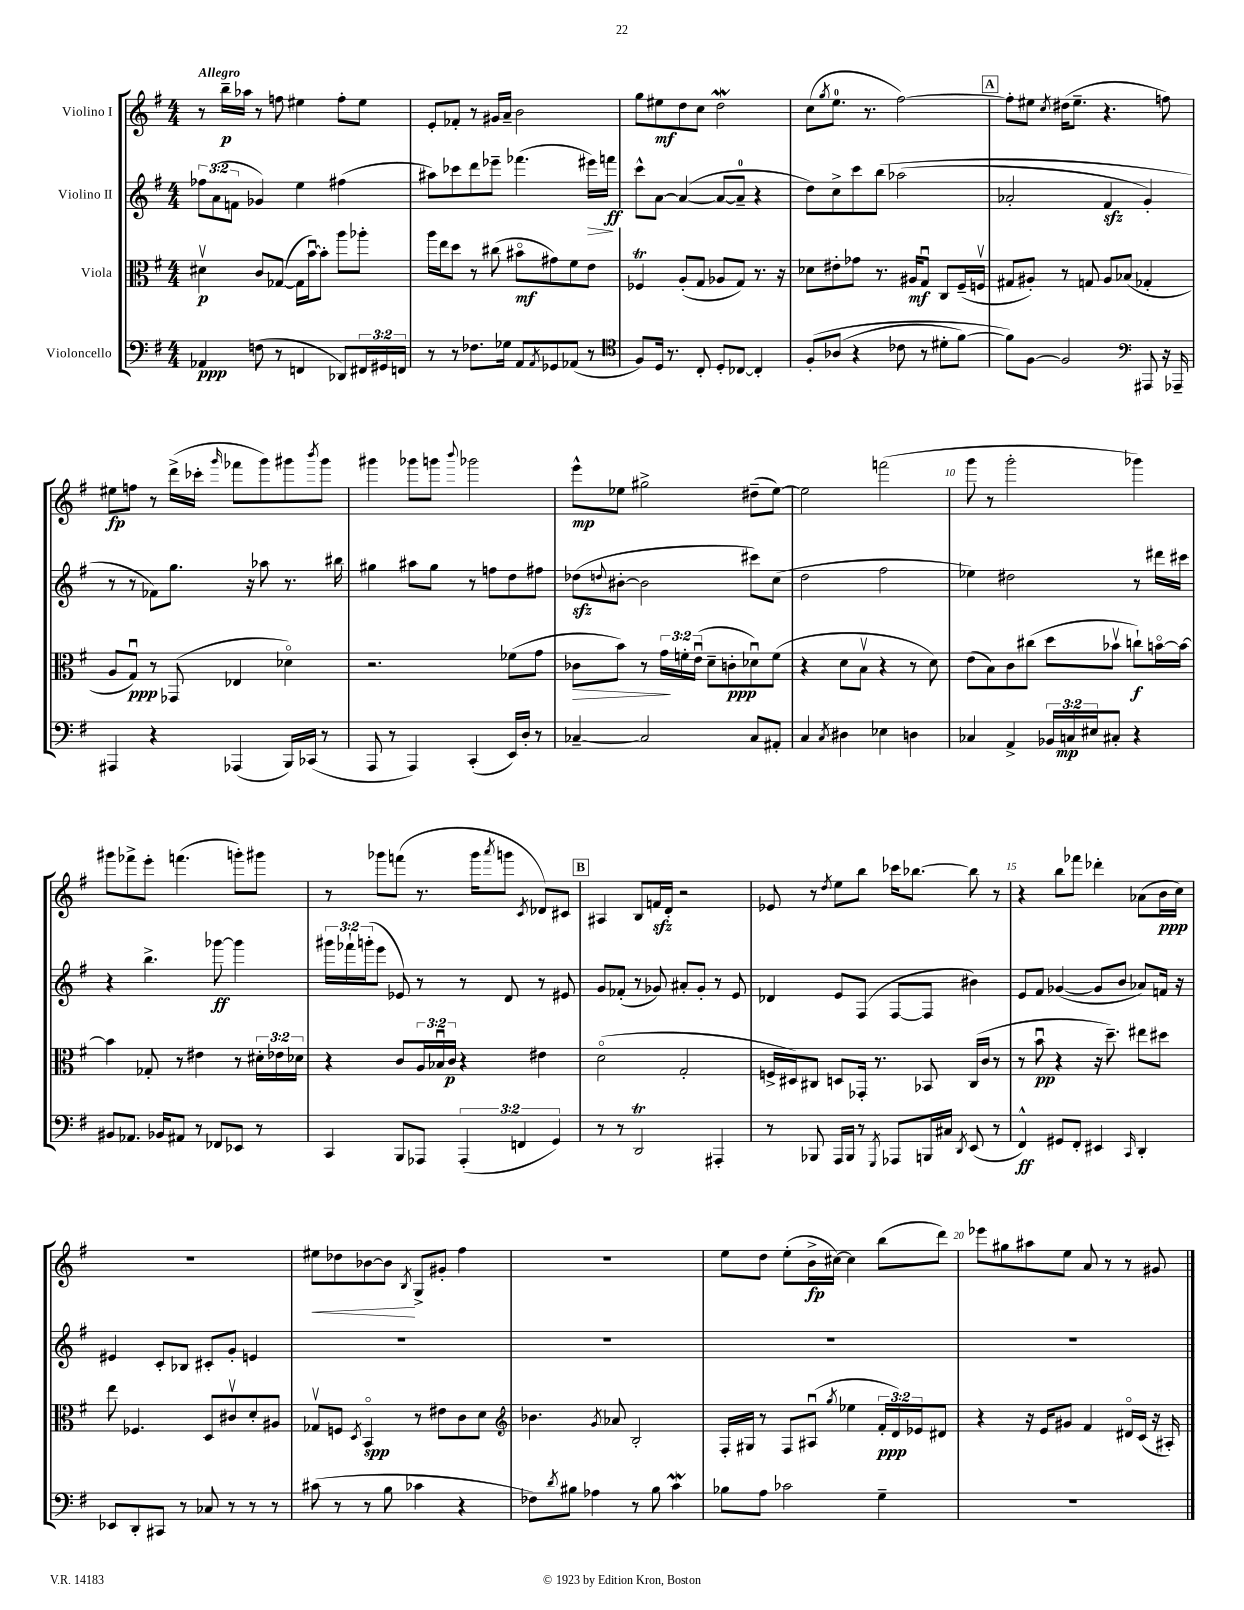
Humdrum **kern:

**kern	**dynam	**kern	**dynam	**kern	**dynam	**kern	**dynam
*part4	*part4	*part3	*part3	*part2	*part2	*part1	*part1
*staff4	*staff4	*staff3	*staff3	*staff2	*staff2	*staff1	*staff1
*I"Violoncello	*	*I"Viola	*	*I"Violino II	*	*I"Violino I	*
*clefF4	*	*clefC3	*	*clefG2	*	*clefG2	*
*k[f#]	*	*k[f#]	*	*k[f#]	*	*k[f#]	*
*M4/4	*	*M4/4	*	*M4/4	*	*M4/4	*
=1	=1	=1	=1	=1	=1	=1	=1
!	!	!	!	!	!	!LO:TX:a:B:t=Allegro	!
4AA-X/	ppp	4d#Xv\	p	12ff-X\L	.	8r	.
.	.	.	.	(12a\	.	.	.
.	.	.	.	.	.	16bb~\LL	p
.	.	.	.	12fn\J	.	.	.
.	.	.	.	.	.	16aa-X\JJ	.
(8Fn\	.	8c/L	.	4g-X/)	.	8r	.
8r	.	([8G-X/J	.	.	.	8ffn\	.
4FFn/	.	16G-\LL]	.	4ee\	.	4ee#X\	.
.	.	[16bu\J)	.	.	.	.	.
.	.	8b'\J]	.	.	.	.	.
8DD-X/L)	.	8aa\L	.	(4ff#X\	.	8ff'\L	.
24FF#X/L	.	8aa-X'\J	.	.	.	8ee#\J	.
24GG#X/	.	.	.	.	.	.	.
24FFn/JJ	.	.	.	.	.	.	.
=2	=2	=2	=2	=2	=2	=2	=2
8r	.	16aa\LL	.	8aa#X\L)	.	8e'/L	.
.	.	16ee\J	.	.	.	.	.
8r	.	8dd\J	.	8ccc-X\	.	8f-X'/J	.
8.F-X\L	.	8r	.	8ddd\	.	8r	.
.	.	(8cc#X\	.	8eee-X~\J	.	16g#X/LL	.
16G-X\Jk	.	.	.	.	.	16a~/JJ	.
8AA/L	.	8b#X\L	mf	(4.fff-X\	.	2b\	.
8qAA/	.	.	.	.	.	.	.
8GG-X/	.	8g#X\)	.	.	.	.	.
(8AA-X/J	.	8f#\	.	.	.	.	.
!	!	!	!	!	!LO:HP:b	!	!
8r	.	8e\J	.	16eee#X\LL)	>	.	.
.	.	.	.	16fffn\JJ	ff	.	.
.	.	.	.	.	]	.	.
=3	=3	=3	=3	=3	=3	=3	=3
*clefC4	*	*	*	*	*	*	*
8F#/L)	.	4F-XT/	.	8ccc^^\L	.	8gg\L	.
16D/Jk	.	.	.	[8a\J	.	8ee#X\	mf
8.r	.	.	.	.	.	.	.
.	.	(8A'/L	.	(4a/_	.	8dd\	.
8C'/	.	8G/J	.	.	.	8cc\J	.
8D'/L	.	8A-X/L	.	8a/L_	.	2ddW\	.
[8C-X/J	.	8G/J)	.	8a~/J]	.	.	.
4C-'/]	.	8.r	.	4r	.	.	.
.	.	16r	.	.	.	.	.
=4	=4	=4	=4	=4	=4	=4	=4
(8F#'/L	.	8d-X\L	.	8dd\L)	.	(8cc\L	.
.	.	.	.	.	.	8qgg/	.
(8A-X/J	.	8e#X'\	.	8cc^\	.	8.ee\J	.
4r	.	8g-X\J	.	8ccc\	.	.	.
.	.	.	.	.	.	8.r	.
.	.	8.r	.	(8bb\J	.	.	.
8c-X\	.	.	.	(2aa-X\	.	[2ff#\)	.
.	.	16A#X/KL	mf	.	.	.	.
8r	.	8Gu/J	.	.	.	.	.
8d#X'\L	.	8C/L	.	.	.	.	.
[8f#\J)	.	(16F#~/L	.	.	.	.	.
.	.	16Fnv/JJ	.	.	.	.	.
!!LO:REH:place=s1:t=A
=5	=5	=5	=5	=5	=5	=5	=5
8f#\L])	.	8G#X/L	.	2a-X'/	.	8ff#'\L]	.
[8F#\J	.	8A#X'/J)	.	.	.	8ee#X\J	.
.	.	.	.	.	.	8qcc/	.
2F#/]	.	8r	.	.	.	(16dd#X\KL	.
.	.	.	.	.	.	8.ee#~\J	.
.	.	8Gn/	.	.	.	.	.
.	.	8A#/L	.	4f#zz/	.	4.r	.
.	.	(8B-X/J	.	.	.	.	.
*clefF4	*	*	*	*	*	*	*
8AAA#X/	.	4G-X'/	.	4g'/)	.	.	.
16r	.	.	.	.	.	8ffn\)	.
16AAA-X~/	.	.	.	.	.	.	.
!!LO:LB:g=z
=6	=6	=6	=6	=6	=6	=6	=6
4AAA#X/	.	8A/L	.	8r	.	8ee#X\L	fp
.	.	8Gu/J)	ppp	8r	.	8ffn\J	.
4r	.	8r	.	8f-X\L)	.	8r	.
.	.	(8GG-X/	.	8.gg\J	.	(16ddd^\LL	.
.	.	.	.	.	.	16ccc-X'\JJ	.
.	.	.	.	.	.	16qqggg/	.
(4AAA-X/	.	4E-X/	.	.	.	8fff-X\L	.
.	.	.	.	16r	.	.	.
.	.	.	.	8aa-X\	.	8ggg\)	.
16BBB/LL)	.	4d-X\)	.	8.r	.	8ggg#X\	.
(16CC-X/JJ	.	.	.	.	.	.	.
.	.	.	.	.	.	8qbbb/	.
8r	.	.	.	.	.	8ggg#\J	.
.	.	.	.	16bb#X\	.	.	.
=7	=7	=7	=7	=7	=7	=7	=7
8AAA/	.	2.r	.	4gg#X\	.	4ggg#X\	.
8r	.	.	.	.	.	.	.
4AAA/)	.	.	.	8aa#X\L	.	8ggg-X\L	.
.	.	.	.	8gg#\J	.	8gggn\J	.
.	.	.	.	.	.	8qqbbb/	.
(4CC'/	.	.	.	8r	.	2ggg-X\	.
.	.	.	.	8ffn\L	.	.	.
16EE/LL)	.	(8f-X\L	.	8dd\	.	.	.
16D'/JJ	.	.	.	.	.	.	.
8r	.	8g\J	.	8ff#X\J	.	.	.
=8	=8	=8	=8	=8	=8	=8	=8
!	!	!	!LO:HP:b	!	!	!	!
[4C-X~/	.	8c-X\L	>	(8dd-Xzz\L	.	8eee^^\L	mp
.	.	.	.	8qqddn/	.	.	.
.	.	8b\J)	.	[8b#X'\J	.	8ee-X\J	.
2C-/]	.	8r	.	2b#\]	.	2gg#X^\	.
.	.	24g\LL	.	.	.	.	.
.	.	24fn'\	]	.	.	.	.
.	.	(24eu\JJ	.	.	.	.	.
.	.	8d~\L	.	.	.	.	.
.	.	8cn'\	ppp	.	.	.	.
8C-/L	.	8d-Xu\)	.	8ccc#X\L)	.	(8dd#X~\L	.
8AA#X'/J	.	(8f\J	.	(8cc\J	.	[8ee-\J)	.
=9	=9	=9	=9	=9	=9	=9	=9
4C/	.	4r	.	2dd\	.	2ee-\]	.
8qC/	.	.	.	.	.	.	.
4D#X\	.	8d\L	.	.	.	.	.
.	.	8Bv\J	.	.	.	.	.
4E-X\	.	4r	.	2ff#\	.	(2fffn\	.
4Dn\	.	8r	.	.	.	.	.
.	.	8d\)	.	.	.	.	.
=10	=10	=10	=10	=10	=10	=10	=10
4C-X/	.	(8e\L	.	4ee-X\)	.	8ggg\	.
.	.	8B\)	.	.	.	8r	.
4AA^/	.	8c\	.	2dd#X\	.	2ggg'\	.
.	.	(8cc#X\J	.	.	.	.	.
24BB-X/LL	.	8dd\L	.	.	.	.	.
24Cn/	mp	.	.	.	.	.	.
24E#X/J	.	.	.	.	.	.	.
8C#X'/J	.	8b-Xv\J	.	.	.	.	.
4r	.	8ccn`\L)	f	8r	.	4ggg-X\)	.
.	.	[16bn\L	.	16ddd#X\LL	.	.	.
.	.	16b\JJ_	.	16ccc#X\JJ	.	.	.
!!LO:LB:g=z
=11	=11	=11	=11	=11	=11	=11	=11
8BB#X/L	.	4b\]	.	4r	.	8ggg#X\L	.
8.AA-X/J	.	.	.	.	.	8fff-X^\	.
.	.	8G-X'/	.	4.bb^\	.	8eee'\J	.
16BB-X/KL	.	.	.	.	.	.	.
8AA#X/J	.	8r	.	.	.	(4.fffn\	.
8r	.	4e#X\	.	.	.	.	.
8FF-X/L	.	.	.	[8ggg-X\	ff	.	.
8EE-X/J	.	8r	.	4ggg-\]	.	8gggn'\L)	.
8r	.	24d#X'\LL	.	.	.	8ggg#X\J	.
.	.	24e-X\	.	.	.	.	.
.	.	24d-X\JJ	.	.	.	.	.
=12	=12	=12	=12	=12	=12	=12	=12
4CC/	.	4r	.	24ggg#X\LL	.	8r	.
.	.	.	.	24fff-X`\	.	.	.
.	.	.	.	(24gggn'\J	.	.	.
.	.	.	.	8eee\J	.	8ggg-X\L	.
8BBB/L	.	8c/L	.	8e-X/)	.	(8fffn\J	.
8AAA-X/J	.	24A/L	.	8r	.	8.r	.
.	.	24B-Xu/	.	.	.	.	.
.	.	24c/JJ	p	.	.	.	.
(6AAA-'/	.	4r	.	8r	.	.	.
.	.	.	.	.	.	16ggg-\KL	.
.	.	.	.	.	.	8qaaa/	.
.	.	.	.	8d/	.	8gggn\J	.
6FFn/	.	.	.	.	.	.	.
.	.	.	.	.	.	8qc/	.
.	.	4e#X\	.	8r	.	8d-X/L)	.
6GG/)	.	.	.	.	.	.	.
.	.	.	.	8e#X/	.	8c#X/J	.
!!LO:REH:place=s1:t=B
=13	=13	=13	=13	=13	=13	=13	=13
8r	.	(2d\	.	8g/L	.	4A#X/	.
8r	.	.	.	(8f-X'/J	.	.	.
2DDT/	.	.	.	8r	.	8B/L	.
.	.	.	.	8g-X/)	.	16fnzz/L	.
.	.	.	.	.	.	16d'/JJ	.
.	.	2G'/	.	8a#X'/L	.	2r	.
.	.	.	.	8g-'/J	.	.	.
4AAA#X'/	.	.	.	8r	.	.	.
.	.	.	.	8e/	.	.	.
=14	=14	=14	=14	=14	=14	=14	=14
8r	.	16Fn^/LL	.	4d-X/	.	8e-X/	.
.	.	16D#X/J)	.	.	.	.	.
8BBB-X/	.	8C#X/J	.	.	.	8r	.
.	.	.	.	.	.	8qdd/	.
16AAA/LL	.	8Dn/L	.	8e/L	.	8ee\L	.
16BBB-/JJ	.	.	.	.	.	.	.
8r	.	16GG-X'/Jk	.	(8F#/J	.	8bb\J	.
.	.	8.r	.	.	.	.	.
8qGGG/	.	.	.	.	.	.	.
8AAA-X/L	.	.	.	[8F#/L	.	16ccc-X\KL	.
.	.	.	.	.	.	[8.bb-X\J	.
16BBBn/L	.	8BB-X/	.	8F#/J]	.	.	.
16C#X/JJ	.	.	.	.	.	.	.
8qDD/	.	.	.	.	.	.	.
(8EE/	.	(16C#/LL	.	4b#X\)	.	8bb-\]	.
.	.	16c/JJ	.	.	.	.	.
8r	.	8r	.	.	.	8r	.
=15	=15	=15	=15	=15	=15	=15	=15
4FF#^^/)	ff	8r	.	8e/L	.	4r	.
.	.	8bu\	pp	8f#/J	.	.	.
8GG#X/L	.	4r	.	([4g-X/	.	8bb\L	.
8FF#'/J	.	.	.	.	.	8fff-X\J	.
4EE#X/	.	16r	.	8g-/L]	.	4ddd-X'\	.
.	.	8.dd~\)	.	.	.	.	.
.	.	.	.	8b/J	.	.	.
16qqCC/	.	.	.	.	.	.	.
4DD'/	.	8ee#X\L	.	8a-X/L)	.	(8a-X\L	.
.	.	8dd#X\J	.	16fn/Jk	.	16b\L	ppp
.	.	.	.	16r	.	16cc\JJ)	.
!!LO:LB:g=z
=16	=16	=16	=16	=16	=16	=16	=16
8EE-X/L	.	8ee\	.	4e#X/	.	1r	.
8DD'/	.	4.F-X/	.	.	.	.	.
8CC#X/J	.	.	.	8c'/L	.	.	.
8r	.	.	.	8B-X/J	.	.	.
8C-X/	.	8D/L	.	8c#X'/L	.	.	.
8r	.	8c#Xv/	.	8g'/J	.	.	.
8r	.	8d'/	.	4en/	.	.	.
8r	.	8A#X/J	.	.	.	.	.
=17	=17	=17	=17	=17	=17	=17	=17
!	!	!	!	!	!	!	!LO:HP:b
(8c#X\	.	8G-Xv/L	.	1r	.	8ee#X\L	<
8r	.	8Fn/J	.	.	.	8dd-X\	.
.	.	8qD/	.	.	.	.	.
8r	.	4BB/	spp	.	.	[8b-X\	.
8B\	.	.	.	.	.	8b-\J]	.
.	.	.	.	.	.	8qB/	.
4c-X\	.	8r	.	.	.	8G^/L	[
.	.	8e#X\L	.	.	.	8g#X'/J	.
4r	.	8c\	.	.	.	4ff#\	.
.	.	8d\J	.	.	.	.	.
=18	=18	=18	=18	=18	=18	=18	=18
*	*	*clefG2	*	*	*	*	*
8F-X\L)	.	4.b-X\	.	1r	.	1r	.
8qd/	.	.	.	.	.	.	.
8B#X\J	.	.	.	.	.	.	.
4A-X\	.	.	.	.	.	.	.
.	.	8qg/	.	.	.	.	.
.	.	8a-X/	.	.	.	.	.
8r	.	2B'/	.	.	.	.	.
8B#\	.	.	.	.	.	.	.
4cw\	.	.	.	.	.	.	.
=19	=19	=19	=19	=19	=19	=19	=19
8B-X\L	.	16F#'/LL	.	1r	.	8ee\L	.
.	.	16G#X/JJ	.	.	.	.	.
8A\J	.	8r	.	.	.	8dd\J	.
2c-X\	.	8F#/L	.	.	.	(8ee'\L	.
.	.	(8A#Xu/J	.	.	.	16b^\L	fp
.	.	.	.	.	.	[16cc#X\JJ)	.
.	.	8qgg/	.	.	.	.	.
.	.	4ee-X\	.	.	.	4cc#\]	.
4G~\	.	24f#'/LL	ppp	.	.	(8bb\L	.
.	.	24d/)	.	.	.	.	.
.	.	24e-X/J	.	.	.	.	.
.	.	8d#X/J	.	.	.	8ddd\J)	.
=20	=20	=20	=20	=20	=20	=20	=20
1r	.	4r	.	1r	.	8eee-X\L	.
.	.	.	.	.	.	8gg#X\	.
.	.	16r	.	.	.	8aa#X\	.
.	.	16e/KL	.	.	.	.	.
.	.	8g#X/J	.	.	.	8ee\J	.
.	.	4f#/	.	.	.	8a/	.
.	.	.	.	.	.	8r	.
.	.	16d#X/LL	.	.	.	8r	.
.	.	(16c/JJ	.	.	.	.	.
.	.	16r	.	.	.	8g#X/	.
.	.	16A#X'/)	.	.	.	.	.
==	==	==	==	==	==	==	==
*-	*-	*-	*-	*-	*-	*-	*-
